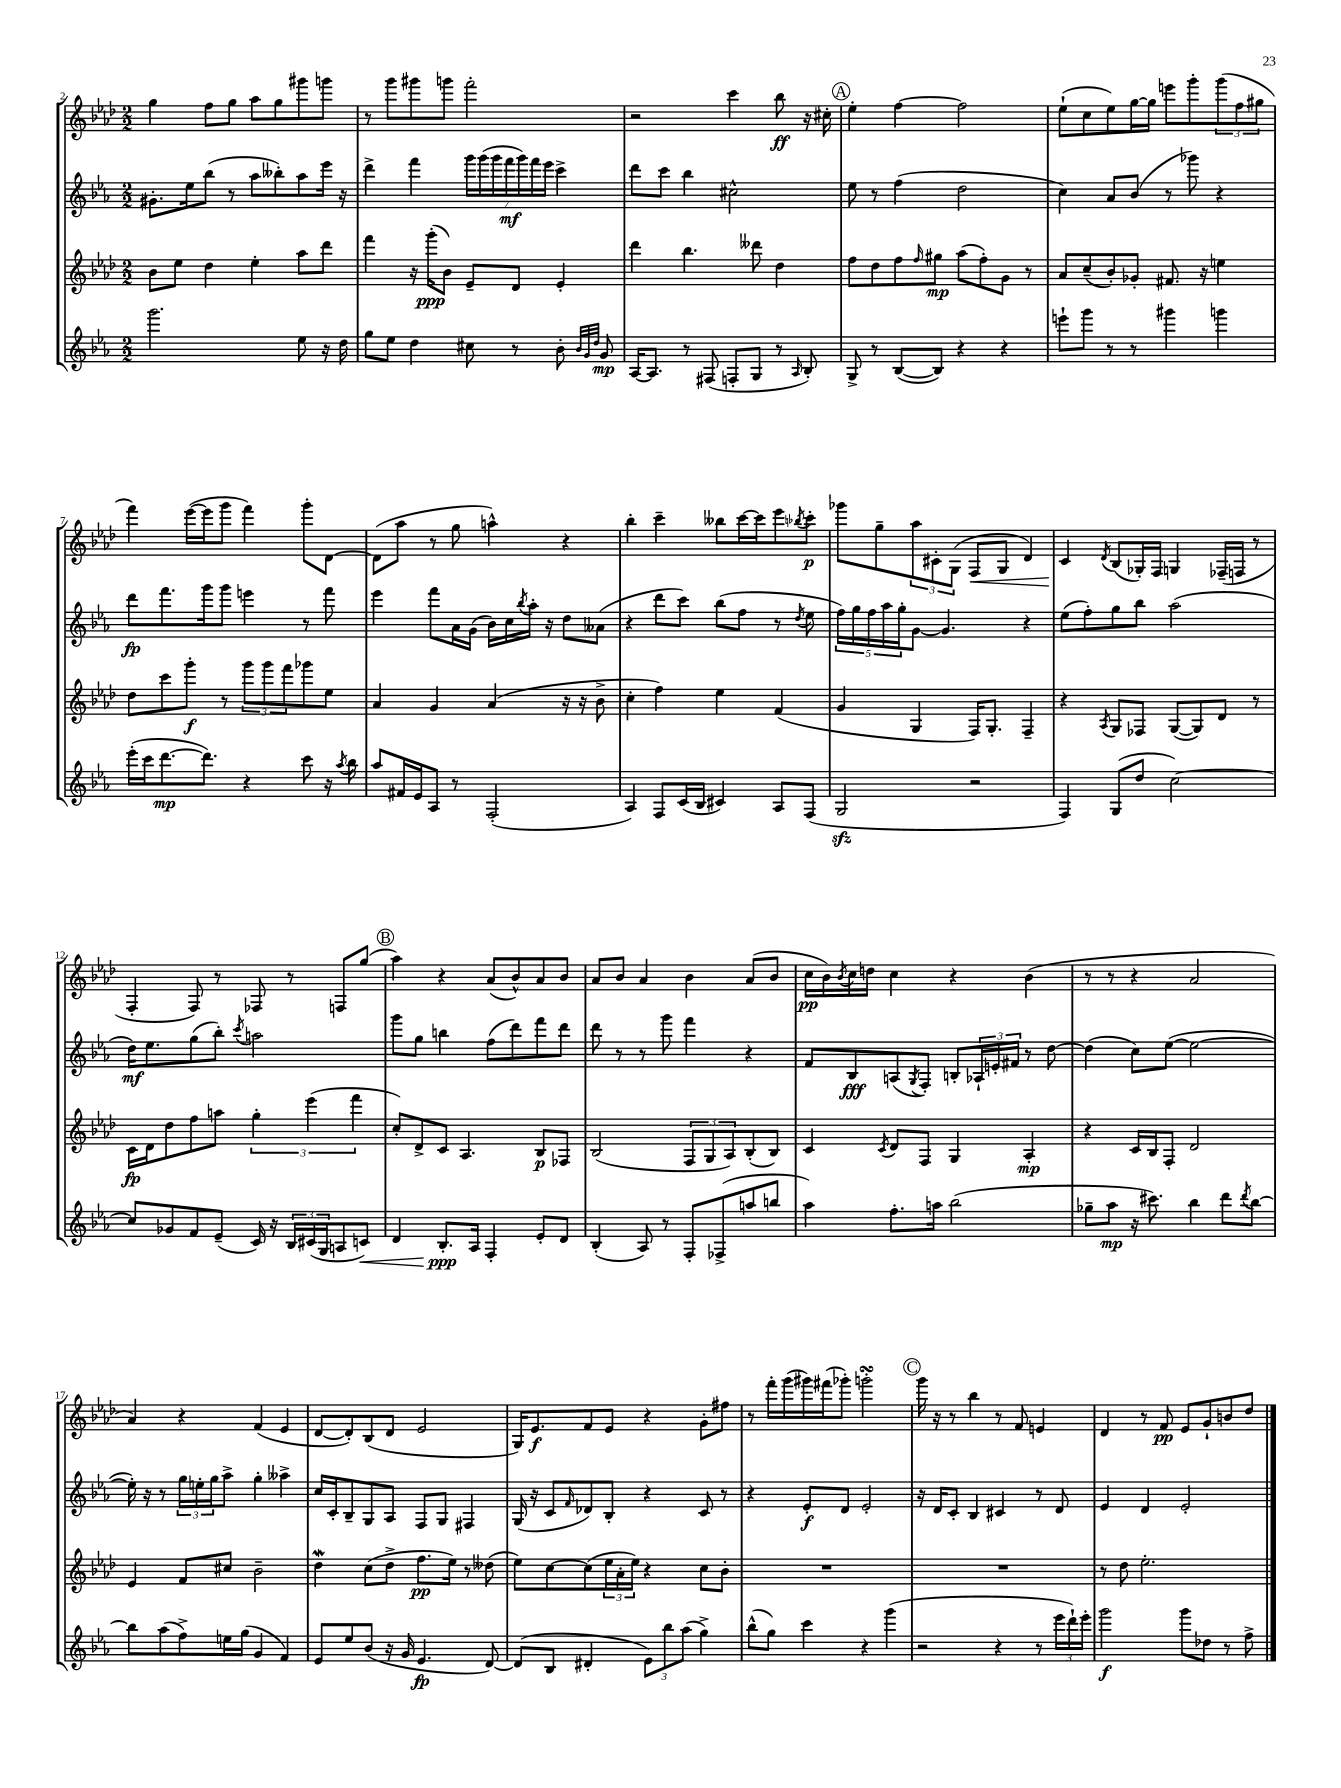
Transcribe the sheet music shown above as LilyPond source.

<<
\new StaffGroup <<
\new Staff = "s0" {
    \clef treble \key aes \major \numericTimeSignature \time 2/2
    g''4 f''8 g''8 aes''8 g''8 gis'''8 g'''8 |
    r8 g'''8 gis'''8 g'''8 f'''2-. |
    r2 c'''4 bes''8\ff r16 cis''16-. |
    \mark \markup { \circle "A" } ees''4-. f''4~ f''2 |
    ees''8-!( c''8 ees''8) g''16~ g''16 e'''8 g'''8-. \tuplet 3/2 { g'''8( f''8 gis''8 } |
    f'''4) ees'''16~( ees'''16 g'''8 f'''4) g'''8-. des'8~ |
    des'8( aes''8 r8 g''8 a''4-^) r4 |
    bes''4-. c'''4-- beses''8 c'''16~ c'''16 ees'''8 \acciaccatura { bes''8 } c'''8-.\p |
    ges'''8 g''8-- \tuplet 3/2 { aes''8 cis'8-. g8( } f8\< g8 des'4) |
    c'4\! \acciaccatura { des'8 } bes8( ges16-.) f16 g4 fes16--( f16 r8 |
    f4-. f8) r8 fes8 r8 f8 g''8( |
    \mark \markup { \circle "B" } aes''4) r4 aes'8( bes'8-^) aes'8 bes'8 |
    aes'8 bes'8 aes'4 bes'4 aes'8( bes'8 |
    c''16\pp bes'16) \acciaccatura { bes'8 } c''16 d''16 c''4 r4 bes'4( |
    r8 r8 r4 aes'2 |
    aes'4) r4 f'4( ees'4 |
    des'8~ des'8-.) bes8( des'8 ees'2 |
    g16) ees'8.\f f'8 ees'8 r4 g'8-. fis''8 |
    r8 f'''16-. g'''16( gis'''16) fis'''16( ges'''8-.) g'''2-.\turn |
    \mark \markup { \circle "C" } g'''16 r16 r8 bes''4 r8 f'8 e'4 |
    des'4 r8 f'8\pp ees'8 g'8-! b'8 des''8 \bar "|." |
}
\new Staff = "s1" {
    \clef treble \key ees \major \numericTimeSignature \time 2/2
    gis'8.-. ees''16 bes''8( r8 aes''8 beses''8-.) aes''8 ees'''16 r16 |
    d'''4-> f'''4 \tuplet 7/4 { g'''16 g'''16( g'''16 f'''16\mf g'''16) f'''16 ees'''16 } c'''4-> |
    d'''8 c'''8 bes''4 cis''2-^ |
    \mark \markup { \circle "A" } ees''8 r8 f''4( d''2 |
    c''4) aes'8 bes'8( r8 ges'''8) r4 |
    d'''8\fp f'''8. g'''16 g'''8 e'''4 r8 f'''8 |
    ees'''4 f'''8 aes'16 g'16( bes'16) c''16 \acciaccatura { bes''8 } aes''16-. r16 d''8 aeses'8( |
    r4 d'''8 c'''8) bes''8( f''8 r8 \acciaccatura { d''8 } ees''8 |
    \tuplet 5/4 { f''16) g''16 f''16 aes''16 g''16-. } g'8~ g'4. r4 |
    ees''8( f''8-.) g''8 bes''8 aes''2( |
    d''16\mf) ees''8. g''8( bes''8-.) \acciaccatura { c'''8 } a''2 |
    \mark \markup { \circle "B" } g'''8 g''8 b''4 f''8( d'''8) f'''8 d'''8 |
    d'''8 r8 r8 g'''8 f'''4 r4 |
    f'8 bes8\fff a8( \acciaccatura { g8 } f8-.) b8-. \tuplet 3/2 { aes16-! e'16-. fis'16 } r8 d''8~ |
    d''4( c''8) ees''8~( ees''2~ |
    ees''16-.) r16 r8 \tuplet 3/2 { g''16 e''16-. g''16 } aes''8-> g''4-. aeses''4-> |
    c''16 c'16-. bes8-- g8 aes8 f8 g8 fis4 |
    g16( r16 c'8 \grace { f'16 } des'8) bes8-. r4 c'8 r8 |
    r4 ees'8-.\f d'8 ees'2-. |
    \mark \markup { \circle "C" } r16 d'16 c'8-. bes4 cis'4 r8 d'8 |
    ees'4 d'4 ees'2-. \bar "|." |
}
\new Staff = "s2" {
    \clef treble \key aes \major \numericTimeSignature \time 2/2
    bes'8 ees''8 des''4 ees''4-. aes''8 des'''8 |
    f'''4 r16 g'''16-.\ppp( bes'8) ees'8-- des'8 ees'4-. |
    des'''4 bes''4. deses'''8 des''4 |
    \mark \markup { \circle "A" } f''8 des''8 f''8 \grace { f''16 } gis''8\mp aes''8( f''8-.) g'8 r8 |
    aes'8 c''8--( bes'8-.) ges'8-. fis'8. r16 e''4 |
    des''8 c'''8 g'''8-.\f r8 \tuplet 3/2 { g'''8 g'''8 f'''8 } ges'''8 ees''8 |
    aes'4 g'4 aes'4( r16 r16 bes'8-> |
    c''4-. f''4) ees''4 f'4( |
    g'4 g4 f16) g8.-. f4-- |
    r4 \acciaccatura { aes8 } g8 fes8 g8~( g8) des'8 r8 |
    c'16\fp des'16 des''8 f''8 a''8 \tuplet 3/2 { g''4-. ees'''4( f'''4 } |
    \mark \markup { \circle "B" } c''8-.) des'8-> c'8 aes4. bes8\p fes8 |
    bes2( \tuplet 3/2 { f8 g8 aes8) } bes8-.( bes8) |
    c'4 \acciaccatura { c'8 } des'8 f8 g4 aes4-.\mp |
    r4 c'16 bes16 f8-. des'2 |
    ees'4 f'8 cis''8 bes'2-- |
    des''4\mordent c''8( des''8-> f''8.\pp ees''16) r8 deses''8( |
    ees''8) c''8~ c''8( \tuplet 3/2 { ees''16 aes'16-. ees''16) } r4 c''8 bes'8-. |
    R1 |
    \mark \markup { \circle "C" } R1 |
    r8 des''8 ees''2.-. \bar "|." |
}
\new Staff = "s3" {
    \clef treble \key ees \major \numericTimeSignature \time 2/2
    g'''2. ees''8 r16 d''16 |
    g''8 ees''8 d''4 cis''8 r8 bes'8-. \grace { bes'32 g'32 d''32 } g'8\mp |
    aes16~ aes8. r8 fis8( f8-. g8 r8 \grace { aes16 } bes8-.) |
    \mark \markup { \circle "A" } g8-> r8 bes8~( bes8) r4 r4 |
    e'''8-! g'''8 r8 r8 gis'''4 g'''4 |
    ees'''16-.( c'''16 d'''8.~\mp d'''8.) r4 c'''8 r16 \acciaccatura { aes''8 } bes''16 |
    aes''8 fis'16 ees'16 aes8 r8 f2-.( |
    aes4) f8 c'16( bes16 cis'4) aes8 f8( |
    g2\sfz r2 |
    f4) g8( d''8 c''2~) |
    c''8 ges'8 f'8 ees'8--( c'16) r16 \tuplet 3/2 { bes16 cis'16( g16 } a8 c'8\<) |
    \mark \markup { \circle "B" } d'4 bes8.-.\ppp\! aes16 f4-. ees'8-. d'8 |
    bes4-.( aes8) r8 f8-. fes8->( a''8 b''8 |
    aes''4) f''8.-. a''16 bes''2( |
    ges''8-- aes''8\mp r16 cis'''8.) bes''4 d'''8 \acciaccatura { d'''8 } bes''8~ |
    bes''8 aes''8( f''8->) e''16 g''16( g'4 f'4) |
    ees'8 ees''8 bes'8( r16 g'16 ees'4.\fp d'8~) |
    d'8( bes8 dis'4-. \tuplet 3/2 { ees'8) bes''8 aes''8( } g''4->) |
    bes''8-^( g''8) c'''4 r4 g'''4( |
    \mark \markup { \circle "C" } r2 r4 r8 \tuplet 3/2 { ees'''16 d'''16-!) ees'''16-. } |
    g'''2\f g'''8 des''8 r8 f''8-> \bar "|." |
}
>>
>>
\layout { \context { \Score currentBarNumber = #2 } }
